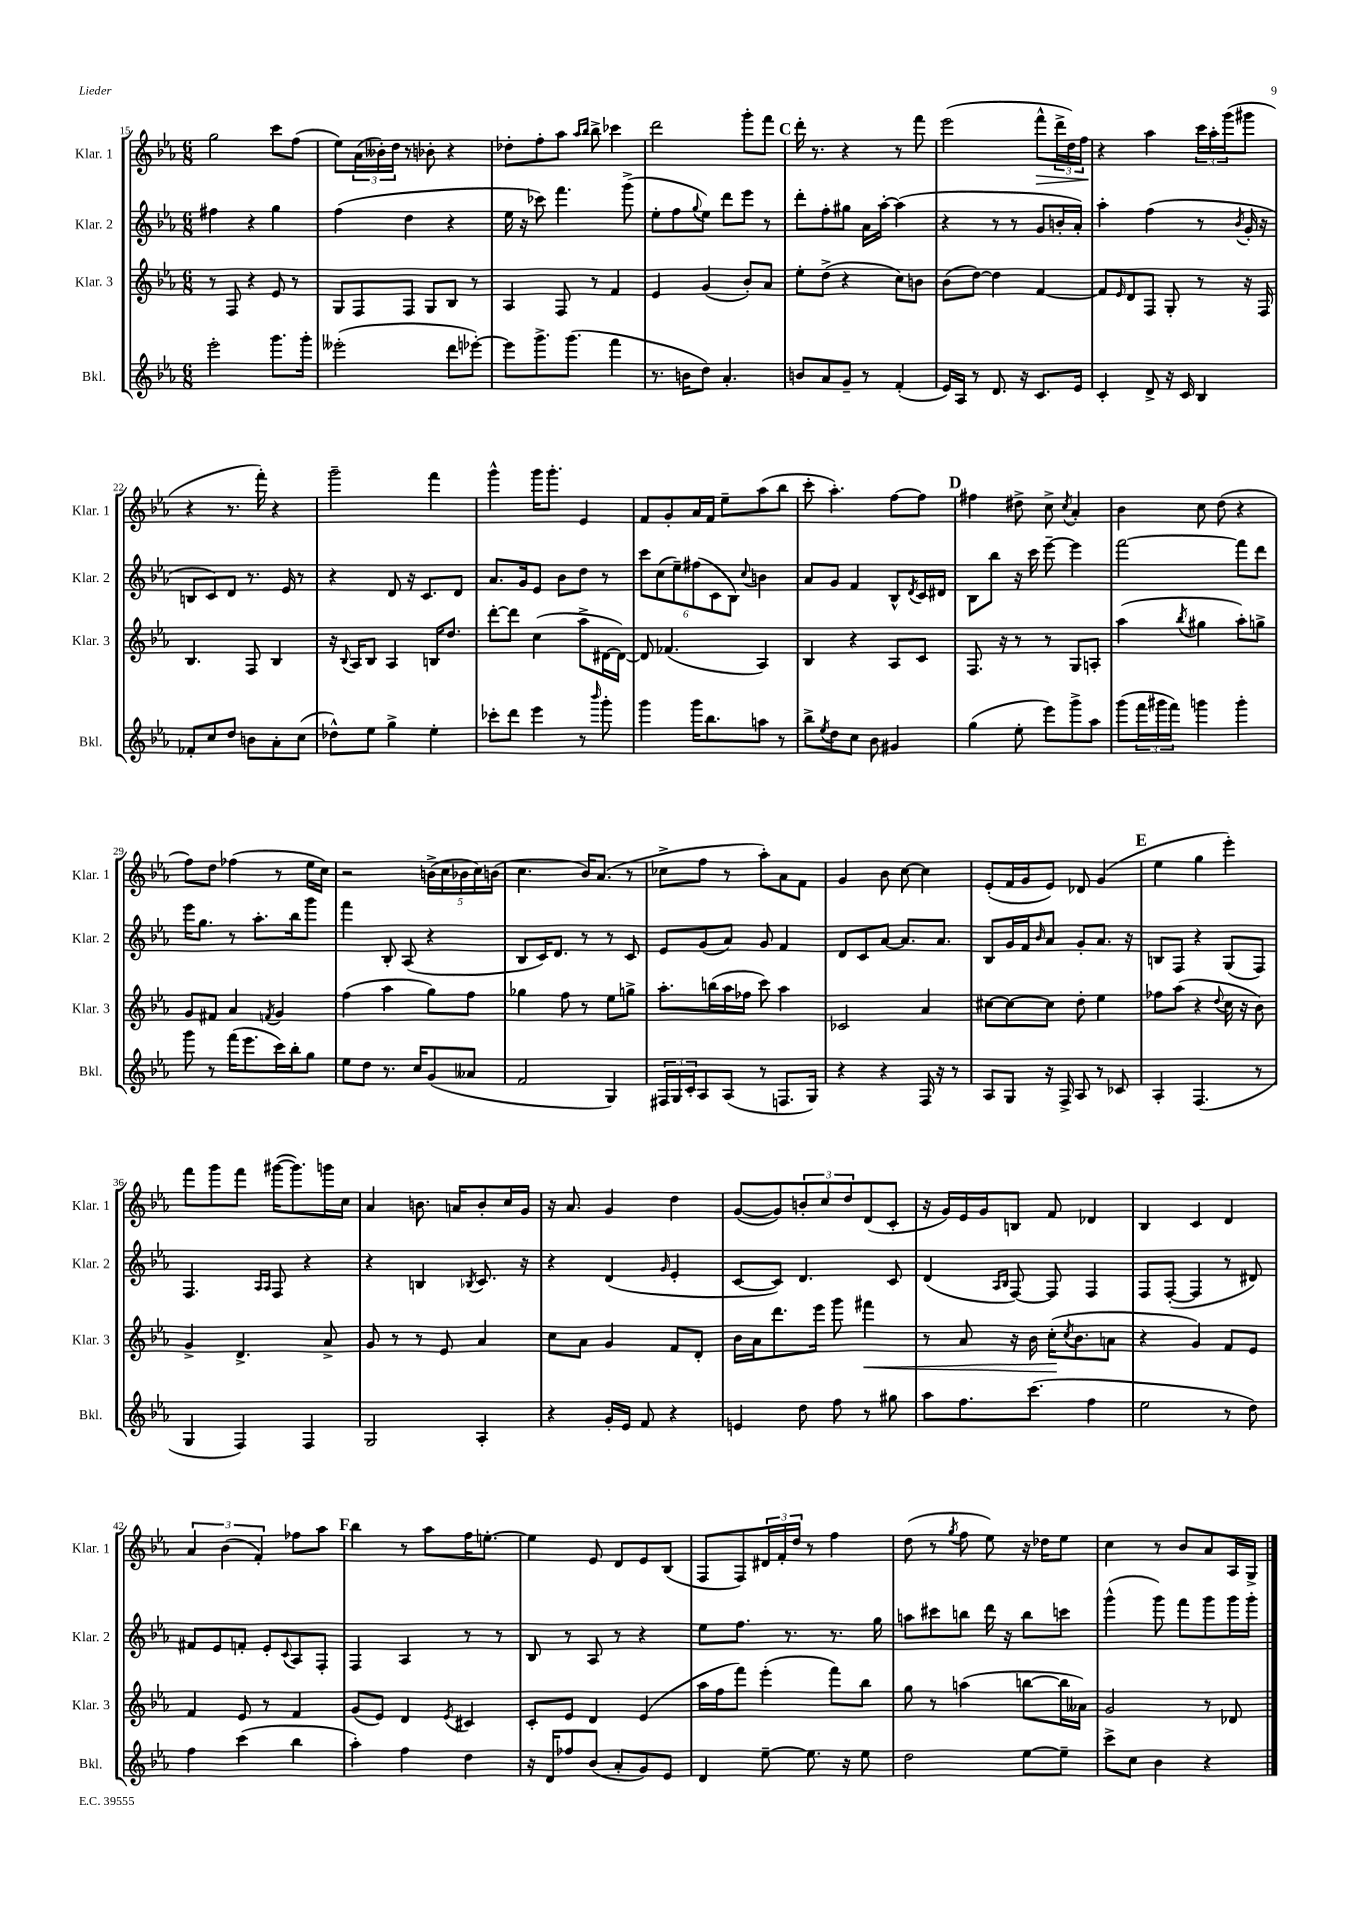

**kern	**kern	**dynam	**kern	**kern	**dynam
*part4	*part3	*part3	*part2	*part1	*part1
*staff4	*staff3	*staff3	*staff2	*staff1	*staff1
*I"Bkl.	*I"Klar. 3	*	*I"Klar. 2	*I"Klar. 1	*
*I'Bkl.	*I'Klar. 3	*	*I'Klar. 2	*I'Klar. 1	*
*clefG2	*clefG2	*	*clefG2	*clefG2	*
*k[b-e-a-]	*k[b-e-a-]	*	*k[b-e-a-]	*k[b-e-a-]	*
*M6/8	*M6/8	*	*M6/8	*M6/8	*
=15	=15	=15	=15	=15	=15
2eee-'\	8r	.	4ff#X\	2gg\	.
.	8F/	.	.	.	.
.	4r	.	4r	.	.
8.ggg\L	8e-/	.	4gg\	8ccc\L	.
.	8r	.	.	(8ff\J	.
16ggg'\Jk	.	.	.	.	.
=16	=16	=16	=16	=16	=16
(2eee--X'\	8G/L	.	(4ff\	8ee-\L)	.
.	8F/	.	.	(24a-\L	.
.	.	.	.	24b--X'\)	.
.	.	.	.	24dd\JJ	.
.	8F/J	.	4dd\	8r	.
.	8G/L	.	.	8b-X'\	.
8ddd\L	8B-/J	.	4r	4r	.
[8eee-X'\J)	8r	.	.	.	.
=17	=17	=17	=17	=17	=17
8eee-\L]	4A-/	.	16ee-\	8dd-X'\L	.
.	.	.	16r	.	.
8.ggg^\	.	.	8ccc-X\)	8ff'\	.
.	8F/	.	4.fff\	8aa-\J	.
(8.ggg\J	.	.	.	.	.
.	.	.	.	16qqaa-/LL	.
.	.	.	.	16qqbb-/JJ	.
.	8r	.	.	8bb-^\	.
4fff\	4f/	.	.	4ccc-X\	.
.	.	.	(8ggg^\	.	.
=18	=18	=18	=18	=18	=18
8.r	4e-/	.	8ee-'\L	2ddd\	.
.	.	.	8ff\	.	.
16bn\KL	.	.	.	.	.
.	.	.	8qqgg/	.	.
8dd\J)	(4g/	.	8ee-\J)	.	.
4.a-'/	.	.	8ddd\L	.	.
.	8b-'/L)	.	8eee-\J	8ggg'\L	.
.	8a-/J	.	8r	8fff\J	.
!!LO:REH:place=s1:t=C
=19	=19	=19	=19	=19	=19
8bn/L	8ee-'\L	.	8ddd'\L	16ddd'\	.
.	.	.	.	8.r	.
8a-/	(8dd^\J	.	8ff'\	.	.
8g~/J	4r	.	8gg#X\J	4r	.
8r	.	.	16a-\LL	.	.
.	.	.	[16aa-'\JJ	.	.
(4f'/	8cc\L)	.	(4aa-\]	8r	.
.	8bn\J	.	.	8fff\	.
=20	=20	=20	=20	=20	=20
16e-/LL)	(8b-\L	.	4r	(2eee-\	.
16A-/JJ	.	.	.	.	.
8r	[8dd\J)	.	.	.	.
8.d/	4dd\]	.	8r	.	.
.	.	.	8r	.	.
16r	.	.	.	.	.
!	!	!	!	!	!LO:HP:b
8.c/L	[4f/	.	8g/L	8fff^^\L	>
.	.	.	16bn'/L	24ddd^\L	.
.	.	.	.	24dd\)	.
16e-/Jk	.	.	16a-'/JJ)	.	.
.	.	.	.	24ff\JJ	.
.	.	.	.	.	]
=21	=21	=21	=21	=21	=21
4c'/	8f/L]	.	4aa-'\	4r	.
.	16qqe-/	.	.	.	.
.	8d/	.	.	.	.
8d^/	8F/J	.	(4ff\	4aa-\	.
16r	8G'/	.	.	.	.
16c/	.	.	.	.	.
4B-/	8r	.	8r	24ccc\LL	.
.	.	.	.	24aa-'\	.
.	.	.	.	(24ggg\J	.
.	.	.	8qb-/	.	.
.	16r	.	16g'/	8ggg#X\J	.
.	16F/	.	16r	.	.
!!LO:LB:g=z
=22	=22	=22	=22	=22	=22
8f-X'/L	4.B-/	.	8Bn/L	4r	.
8cc/	.	.	8c/)	.	.
8dd/J	.	.	8d/J	8.r	.
8bn\L	8F/	.	8.r	.	.
.	.	.	.	16fff'\)	.
8a-'\	4B-/	.	.	4r	.
.	.	.	16e-/	.	.
(8cc\J	.	.	8r	.	.
=23	=23	=23	=23	=23	=23
8dd-X^^\L)	16r	.	4r	2ggg~\	.
.	8qqB-/	.	.	.	.
.	16A-/KL	.	.	.	.
8ee-\J	8B-/J	.	.	.	.
4gg^\	4A-/	.	8d/	.	.
.	.	.	16r	.	.
.	.	.	8.c/L	.	.
4ee-'\	16Bn/KL	.	.	4fff\	.
.	8.dd/J	.	.	.	.
.	.	.	8d/J	.	.
=24	=24	=24	=24	=24	=24
8ccc-X'\L	[8ddd'\L	.	8.a-/L	4ggg^^\	.
8ddd\J	8ddd\J]	.	.	.	.
.	.	.	16g/k	.	.
4eee-\	(4cc\	.	8e-/J	16ggg\KL	.
.	.	.	.	8.ggg'\J	.
.	.	.	8b-\L	.	.
8r	8aa-^\L	.	8dd\J	4e-/	.
16qqbbb-/	.	.	.	.	.
8ggg'\	[16d#X\L	.	8r	.	.
.	16d#\JJ_)	.	.	.	.
=25	=25	=25	=25	=25	=25
4ggg\	8d#/]	.	12ccc\L	8f/L	.
.	.	.	(12cc\	.	.
.	(4.f-X/	.	.	8g'/	.
.	.	.	12ee-~\)	.	.
16ggg\KL	.	.	(12ff#X\	16a-/L	.
8.bb-\	.	.	.	16f/JJ	.
.	.	.	12c\	.	.
.	.	.	.	8ee-~\L	.
.	.	.	12B-\J)	.	.
.	.	.	8qqcc/	.	.
8aan\J	4A-/)	.	4bn\	(8aa-\	.
8r	.	.	.	8bb-\J	.
=26	=26	=26	=26	=26	=26
8bb-^\L	4B-/	.	8a-/L	8ccc'\	.
8qee-/	.	.	.	.	.
8dd\	.	.	8g/J	4.aa-'\)	.
8cc\J	4r	.	4f/	.	.
8b-\	.	.	.	.	.
4g#X/	8A-/L	.	8B-^^/L	[8ff\L	.
.	.	.	8qd/	.	.
.	8c/J	.	16c/L	8ff\J]	.
.	.	.	16d#X/JJ	.	.
!!LO:REH:place=s1:t=D
=27	=27	=27	=27	=27	=27
(4gg\	8.F/	.	8B-\L	4ff#X\	.
.	.	.	8bb-\J	.	.
.	16r	.	.	.	.
8ee-'\	8r	.	16r	8dd#X^\	.
.	.	.	16ccc\	.	.
8eee-\L)	8r	.	[8eee-~\	8cc^\	.
.	.	.	.	8qcc/	.
8ggg^\	8G/L	.	4eee-\]	4a-'/	.
8aa-\J	8An'/J	.	.	.	.
=28	=28	=28	=28	=28	=28
(8ggg\L	(4aa-\	.	[2fff\	4b-\	.
24fff\L	.	.	.	.	.
24ggg#X\	.	.	.	.	.
24fff\JJ)	.	.	.	.	.
.	8qbb-/	.	.	.	.
4gggn\	4gg#X\	.	.	8cc\	.
.	.	.	.	(8dd\	.
4ggg'\	8aa-'\L)	.	8fff\L]	4r	.
.	8ggn^\J	.	8ddd\J	.	.
!!LO:LB:g=z
=29	=29	=29	=29	=29	=29
8ggg\	8g/L	.	16eee-\KL	8ff\L)	.
.	.	.	8.gg\J	.	.
8r	8f#X/J	.	.	8dd\J	.
(16fff\KL	4a-/	.	8r	(4ff-X\	.
8.eee-\	.	.	.	.	.
.	.	.	8.aa-'\L	.	.
.	8qfn/	.	.	.	.
16ccc\L)	4g/	.	.	8r	.
16bb-'\J	.	.	16bb-\k	.	.
8gg\J	.	.	8ggg\J	16ee-\LL	.
.	.	.	.	16cc\JJ)	.
=30	=30	=30	=30	=30	=30
8ee-\L	(4ff\	.	4fff\	2r	.
8dd\J	.	.	.	.	.
8.r	4aa-\	.	8B-'/	.	.
.	.	.	(8A-/	.	.
16cc/KL	.	.	.	.	.
(8g/	8gg\L)	.	4r	(20bn^\LL	.
.	.	.	.	20cc\	.
.	.	.	.	20b-X\	.
8a--X/J	8ff\J	.	.	.	.
.	.	.	.	20cc\)	.
.	.	.	.	(20bn\JJ	.
=31	=31	=31	=31	=31	=31
2f/	4gg-X\	.	8B-/L	4.cc\	.
.	.	.	16c/K)	.	.
.	.	.	8.d/J	.	.
.	8ff\	.	.	.	.
.	8r	.	8r	16b-/KL)	.
.	.	.	.	(8.a-/J	.
4G/)	8ee-\L	.	8r	.	.
.	8ggn^\J	.	8c/	8r	.
=32	=32	=32	=32	=32	=32
24F#X/LL	8.aa-'\L	.	8e-/L	8cc-X^\L	.
24G/	.	.	.	.	.
24c'/J	.	.	.	.	.
8A-/	.	.	(8g/	8ff\J	.
.	(16bbn\L	.	.	.	.
(8A-/J	16aa-\	.	8a-/J)	8r	.
.	16ff-X\JJ	.	.	.	.
8r	8ccc\)	.	8g/	8aa-'\L)	.
8.Fn/L	4aa-\	.	4f/	8a-\	.
.	.	.	.	8f\J	.
16G/Jk)	.	.	.	.	.
=33	=33	=33	=33	=33	=33
4r	2c-X/	.	8d/L	4g/	.
.	.	.	8c/	.	.
4r	.	.	[8a-/J	8b-\	.
.	.	.	8.a-/L]	[8cc\	.
16F/	4a-/	.	.	4cc\]	.
16r	.	.	8.a-/J	.	.
8r	.	.	.	.	.
=34	=34	=34	=34	=34	=34
8A-/L	[8cc#X\L	.	8B-/L	(8e-'/L	.
8G/J	8cc#\_	.	16g/L	16f/L	.
.	.	.	16f/J	16g/J	.
.	.	.	16qqb-/	.	.
16r	8cc#\J]	.	8a-/J	8e-/J)	.
16F^/	.	.	.	.	.
8A-/	8dd'\	.	8g'/L	8d-X/	.
8r	4ee-\	.	8.a-/J	(4g/	.
8c-X/	.	.	.	.	.
.	.	.	16r	.	.
!!LO:REH:place=s1:t=E
=35	=35	=35	=35	=35	=35
4A-'/	8ff-X\L	.	8Bn/L	4ee-\	.
.	(8aa-\J	.	8F/J	.	.
(4.F/	4r	.	4r	4gg\	.
.	8qqdd/	.	.	.	.
.	16cc\	.	(8G/L	4eee-'\)	.
.	16r	.	.	.	.
8r	8b-\)	.	8F/J)	.	.
!!LO:LB:g=z
=36	=36	=36	=36	=36	=36
4G/	4g^/	.	4.F/	8fff\L	.
.	.	.	.	8ggg\	.
4F/)	4.d^/	.	.	8fff\J	.
.	.	.	16qqA-/LL	.	.
.	.	.	16qqA-/JJ	.	.
.	.	.	8F/	([16ggg#X\KL	.
.	.	.	.	8.ggg#\])	.
4F/	.	.	4r	.	.
.	8a-^/	.	.	16gggn\L	.
.	.	.	.	16cc\JJ	.
=37	=37	=37	=37	=37	=37
2G/	8g/	.	4r	4a-/	.
.	8r	.	.	.	.
.	8r	.	4Bn/	8.bn\	.
.	8e-/	.	.	.	.
.	.	.	.	16an/KL	.
.	.	.	8qB-X/	.	.
4A-'/	4a-/	.	8.c/	8b'/	.
.	.	.	.	16cc/L	.
.	.	.	16r	16g/JJ	.
=38	=38	=38	=38	=38	=38
4r	8cc\L	.	4r	16r	.
.	.	.	.	8.a-/	.
.	8a-\J	.	.	.	.
16g'/LL	4g/	.	(4d/	4g/	.
16e-/JJ	.	.	.	.	.
8f/	.	.	.	.	.
.	.	.	16qqg/	.	.
4r	8f/L	.	4e-'/	4dd\	.
.	8d'/J	.	.	.	.
=39	=39	=39	=39	=39	=39
4en/	16b-\LL	.	[8c/L	([8g/L	.
.	16a-\J	.	.	.	.
.	8.ddd\	.	8c/J])	8g/])	.
8dd\	.	.	4.d/	12bn'/	.
.	16eee-\Jk	.	.	.	.
.	.	.	.	12cc/	.
8ff\	8ggg\	.	.	.	.
.	.	.	.	12dd/	.
!	!	!LO:HP:b	!	!	!
8r	4fff#X\	<	.	(8d/	.
8gg#X\	.	.	8c/	8c'/J	.
=40	=40	=40	=40	=40	=40
8aa-\L	8r	.	(4d/	16r	.
.	.	.	.	16g/LL)	.
8.ff\	8a-/	.	.	16e-/	.
.	.	.	.	16g/J	.
.	.	.	16qqA-/LL	.	.
.	.	.	16qqB-/JJ	.	.
.	16r	.	[8F/)	8Bn/J	.
(8.ccc\J	16b-\	.	.	.	.
.	(16cc'\KL	.	8F/]	8f/	.
.	8qcc/	.	.	.	.
.	8.b-\	[	.	.	.
4ff\	.	.	4F/	4d-X/	.
.	8an\J	.	.	.	.
=41	=41	=41	=41	=41	=41
2ee-\	4r	.	8F/L	4B-/	.
.	.	.	([8F'/J	.	.
.	4g/)	.	4F/]	4c/	.
8r	8f/L	.	8r	4d/	.
8dd\)	8e-/J	.	8d#X/)	.	.
!!LO:LB:g=z
=42	=42	=42	=42	=42	=42
4ff\	4f/	.	8f#X/L	6a-/	.
.	.	.	8e-/	.	.
.	.	.	.	(6b-\	.
(4ccc\	8e-/	.	8fn'/J	.	.
.	.	.	.	6f'/)	.
.	8r	.	8e-'/L	.	.
.	.	.	8qqc/	.	.
4bb-\	4f/	.	8A-/	8ff-X\L	.
.	.	.	8F'/J	8aa-\J	.
!!LO:REH:place=s1:t=F
=43	=43	=43	=43	=43	=43
4aa-'\)	(8g/L	.	4F/	4bb-\	.
.	8e-/J)	.	.	.	.
4ff\	4d/	.	4A-/	8r	.
.	.	.	.	8aa-\L	.
.	8qe-/	.	.	.	.
4dd\	4c#X/	.	8r	16ff\K	.
.	.	.	.	[8.een'\J	.
.	.	.	8r	.	.
=44	=44	=44	=44	=44	=44
16r	8c'/L	.	8B-/	4ee\]	.
16d/KL	.	.	.	.	.
8ff-X/	8e-/J	.	8r	.	.
(8b-/J	4d/	.	8A-/	8e-/	.
8a-'/L	.	.	8r	8d/L	.
8g/)	(4e-/	.	4r	8e-/	.
8e-/J	.	.	.	(8B-/J	.
=45	=45	=45	=45	=45	=45
4d/	16aa-\LL	.	8ee-\L	8F/L	.
.	16ff\J	.	.	.	.
.	8fff\J)	.	8.ff\J	8F/)	.
[8ee-~\	(4eee-'\	.	.	24d#X/L	.
.	.	.	.	24f'/	.
.	.	.	8.r	.	.
.	.	.	.	24dd/JJ	.
8.ee-\]	.	.	.	8r	.
.	8fff\L)	.	8.r	4ff\	.
16r	.	.	.	.	.
8ee-\	8bb-\J	.	.	.	.
.	.	.	16gg\	.	.
=46	=46	=46	=46	=46	=46
2dd\	8gg\	.	8aan\L	(8dd\	.
.	8r	.	8ccc#X\	8r	.
.	.	.	.	8qgg/	.
.	(4aan\	.	8bbn\J	8ff\	.
.	.	.	16ddd\	8ee-\)	.
.	.	.	16r	.	.
[8ee-\L	[8bbn\L	.	8bb\L	16r	.
.	.	.	.	16dd-X\KL	.
8ee-~\J]	16bb\L]	.	8cccn\J	8ee-\J	.
.	16a--X\JJ)	.	.	.	.
=47	=47	=47	=47	=47	=47
8ccc^\L	2g/	.	(4ggg^^\	4cc\	.
8cc\J	.	.	.	.	.
4b-\	.	.	8ggg\)	8r	.
.	.	.	8fff\L	8b-/L	.
4r	8r	.	8ggg\	8a-/	.
.	8d-X/	.	16ggg\L	16A-/L	.
.	.	.	16ggg'\JJ	16G^/JJ	.
==	==	==	==	==	==
*-	*-	*-	*-	*-	*-
